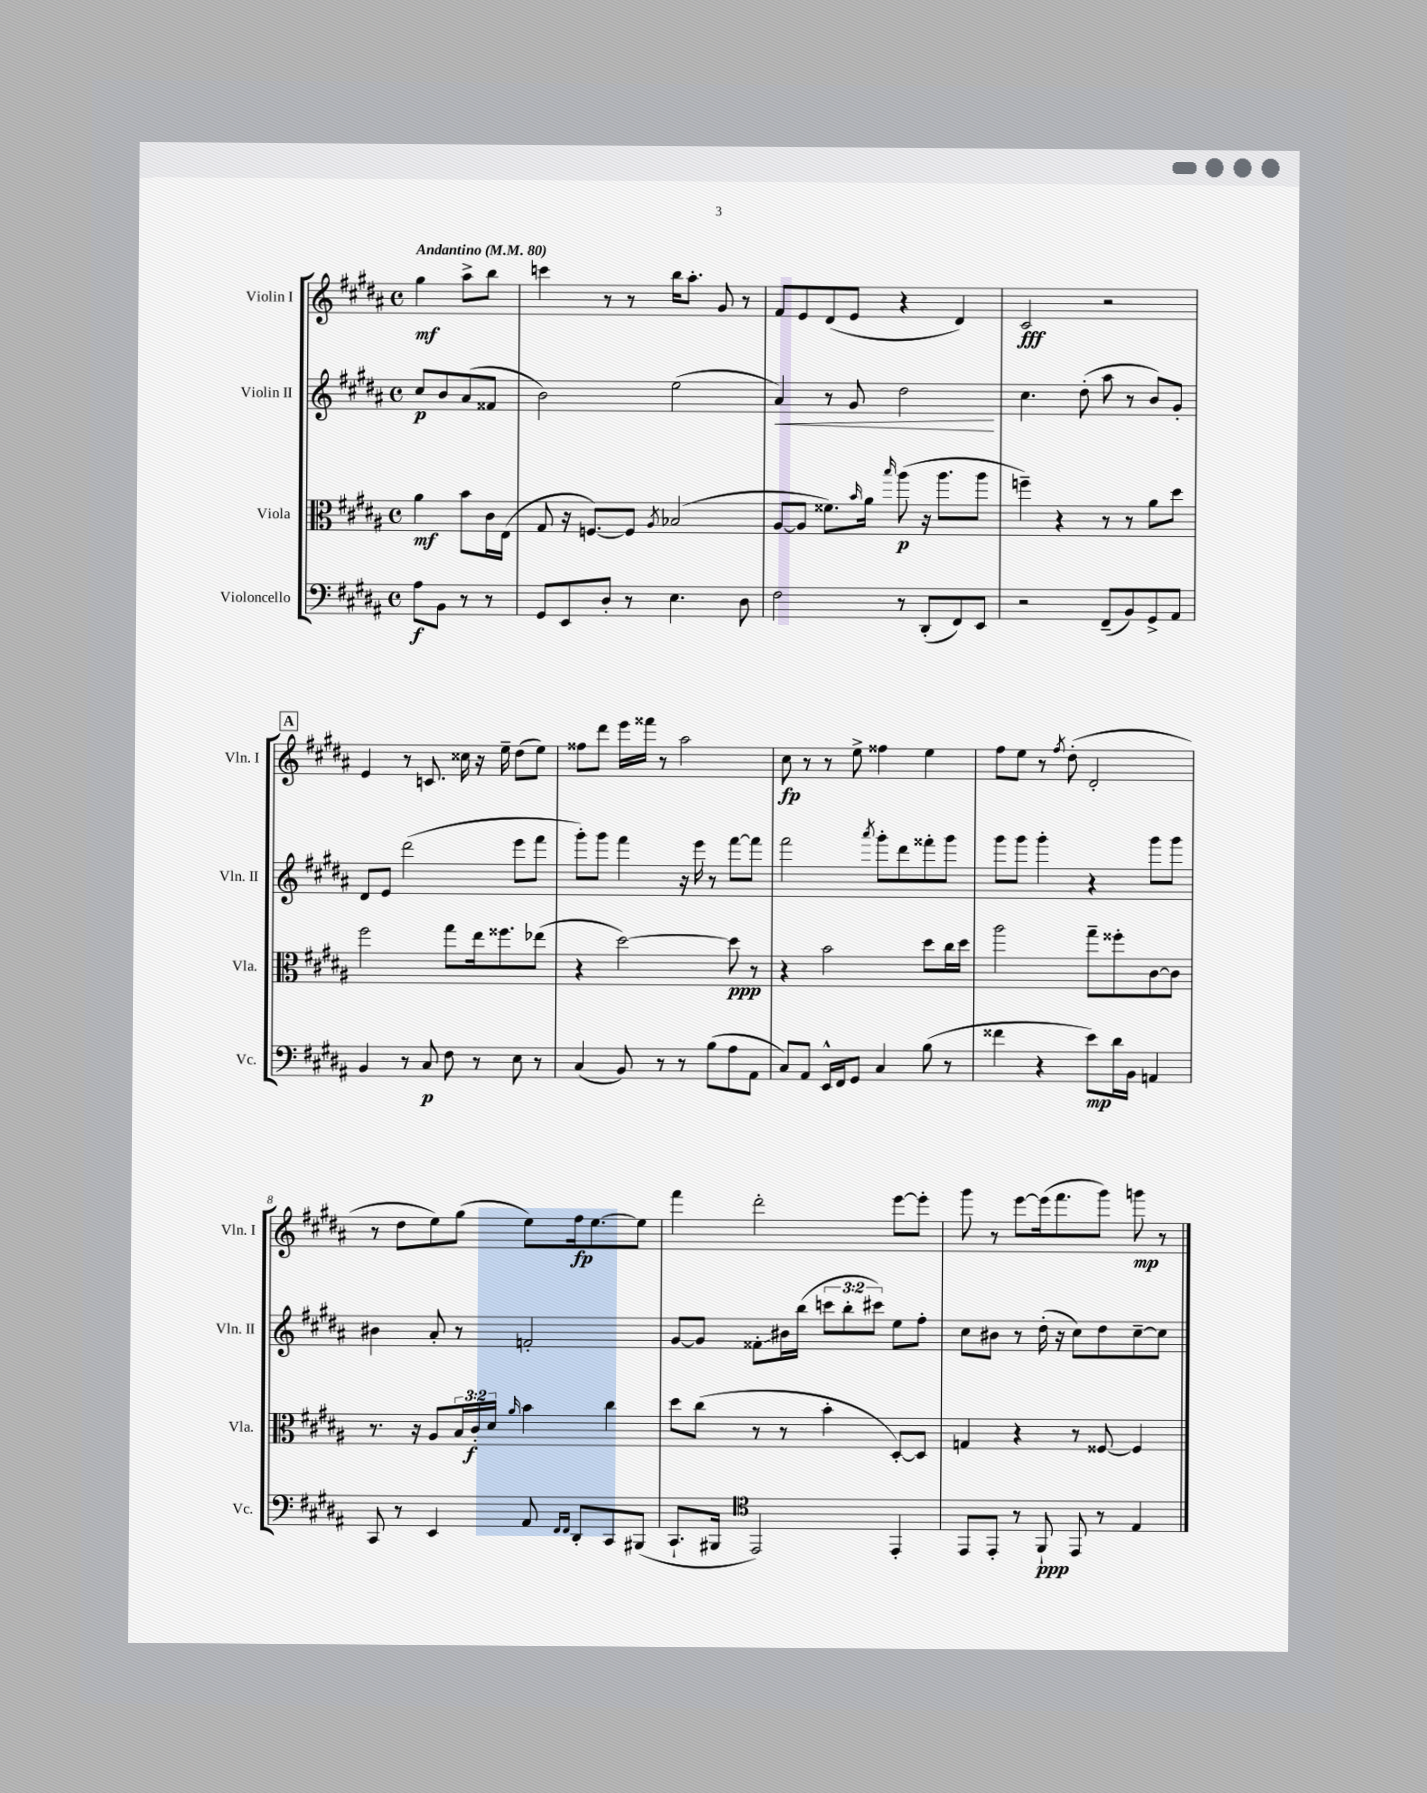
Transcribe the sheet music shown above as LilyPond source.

<<
\new StaffGroup <<
\new Staff = "s0" \with { instrumentName = "Violin I" shortInstrumentName = "Vln. I" } {
    \clef treble \key b \major \defaultTimeSignature \time 4/4 \partial 2 \tempo "Andantino" 4 = 80
    gis''4\mf ais''8-> b''8 |
    c'''4 r8 r8 b''16 ais''8.-. gis'8 r8 |
    fis'8 e'8 dis'8( e'8 r4 dis'4) |
    cis'2\fff r2 |
    \mark \markup { \box "A" } e'4 r8 c'8. cisis''16 r16 e''16-- dis''8( e''8) |
    fisis''8 dis'''8 e'''16 fisis'''16 r8 ais''2 |
    cis''8\fp r8 r8 e''8-> fisis''4 e''4 |
    fis''8 e''8 r8 \acciaccatura { fis''8 } dis''8-.( dis'2-. |
    r8 dis''8 e''8) gis''8( e''8) fis''16\fp e''8.~ e''8 |
    fis'''4 dis'''2-. e'''8~ e'''8-. |
    gis'''8 r8 e'''8~ e'''16( fis'''8. gis'''8) g'''8\mp r8 \bar "|." |
}
\new Staff = "s1" \with { instrumentName = "Violin II" shortInstrumentName = "Vln. II" } {
    \clef treble \key b \major \defaultTimeSignature \time 4/4 \override Staff.TupletNumber.text = #tuplet-number::calc-fraction-text \partial 2
    cis''8\p b'8 ais'8( fisis'8 |
    b'2) e''2( |
    ais'4\<) r8 gis'8 dis''2\! |
    cis''4. dis''8-.( ais''8 r8 b'8) gis'8-. |
    \mark \markup { \box "A" } dis'8 e'8 dis'''2( e'''8 fis'''8 |
    gis'''8-.) gis'''8 fis'''4 r16 e'''16 r8 fis'''8~ fis'''8 |
    fis'''2 \acciaccatura { ais'''8 } gis'''8-. dis'''8 fisis'''8-. gis'''8 |
    gis'''8 gis'''8 gis'''4-. r4 gis'''8 gis'''8 |
    bis'4 ais'8-. r8 f'2-. |
    gis'8~ gis'8 fisis'8-.\glissando bis'16 b''16( \tuplet 3/2 { c'''8 b''8-. cis'''8) } e''8 fis''8-. |
    cis''8 bis'8 r8 dis''16-.( r16 cis''8) dis''8 cis''8~-- cis''8 \bar "|." |
}
\new Staff = "s2" \with { instrumentName = "Viola" shortInstrumentName = "Vla." } {
    \clef alto \key b \major \defaultTimeSignature \time 4/4 \override Staff.TupletNumber.text = #tuplet-number::calc-fraction-text \partial 2
    ais'4\mf b'8 cis'16 e16( |
    gis8 r16 f8.~) f8 \acciaccatura { ais8 } bes2( |
    ais8~ ais8 fisis'8.) \grace { b'16 } ais'16 \grace { b''16 } ais''8\p( r16 ais''8. ais''8 |
    f''4--) r4 r8 r8 ais'8 dis''8 |
    \mark \markup { \box "A" } fis''2 gis''8 e''16 fisis''8. ees''8( |
    r4 dis''2~) dis''8\ppp r8 |
    r4 b'2 dis''8 cis''16 dis''16 |
    ais''2 gis''8-- fisis''8-. cis'8~ cis'8 |
    r8. r16 ais8 \tuplet 3/2 { b16 cis'16-.\f dis'16 } \grace { ais'16 } b'4 cis''4 |
    dis''8 cis''8( r8 r8 b'4-. dis8~-.) dis8 |
    g4 r4 r8 fisis8~ fisis4 \bar "|." |
}
\new Staff = "s3" \with { instrumentName = "Violoncello" shortInstrumentName = "Vc." } {
    \clef bass \key b \major \defaultTimeSignature \time 4/4 \partial 2
    ais8\f b,8 r8 r8 |
    gis,8 e,8 dis8-. r8 e4. dis8 |
    fis2 r8 dis,8-.( fis,8) e,8 |
    r2 fis,8--( b,8) gis,8-> ais,8 |
    \mark \markup { \box "A" } b,4 r8 cis8\p fis8 r8 e8 r8 |
    cis4( b,8) r8 r8 b8( ais8 ais,8 |
    cis8) ais,8 e,16-^ fis,16 gis,8 cis4 b8( r8 |
    fisis'4 r4 e'8\mp) dis'16 b,16 a,4 |
    cis,8 r8 e,4 ais,8 \grace { fis,16 fis,16 } dis,8-. cis,8 bis,,8( |
    cis,8.-! bis,,16 \clef tenor e,2) e,4-. |
    e,8 e,8-. r8 fis,8-!\ppp e,8 r8 e4 \bar "|." |
}
>>
>>
